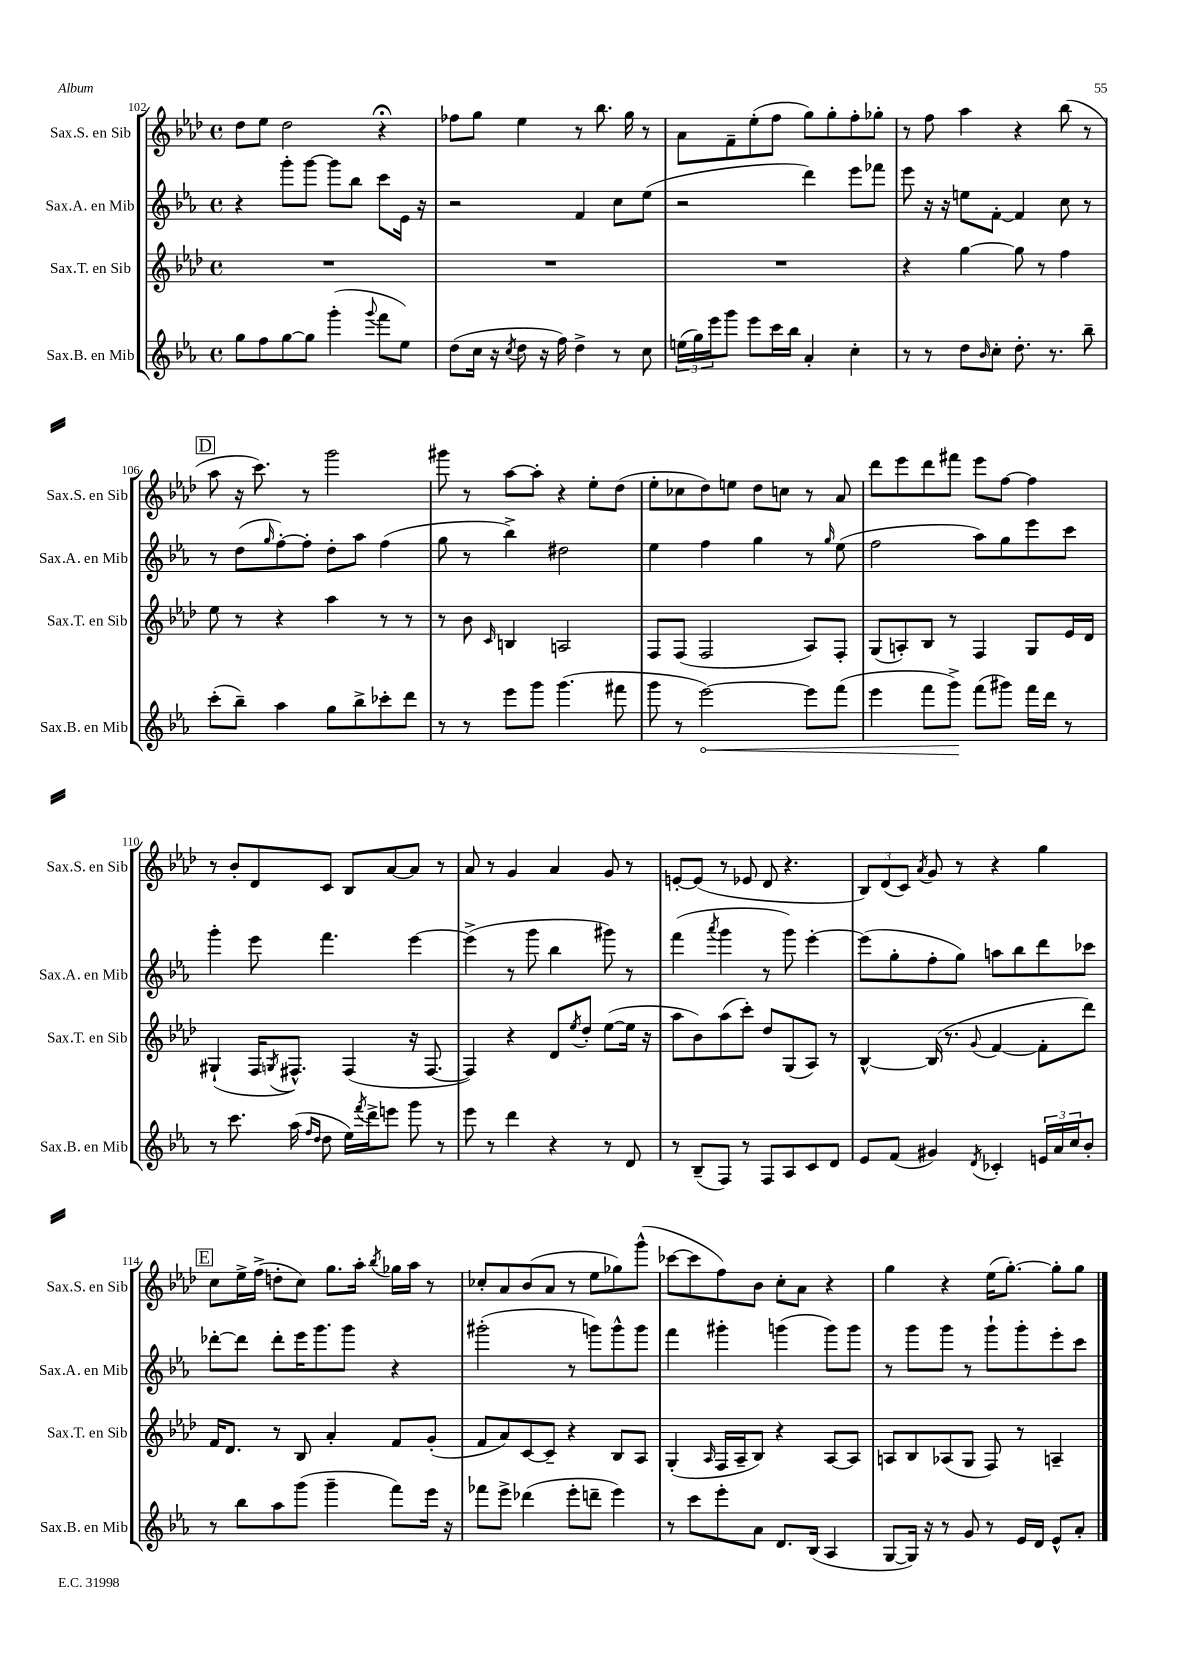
<<
\new StaffGroup <<
\new Staff = "s0" \with { instrumentName = "Sax.S. en Sib" shortInstrumentName = "Sax.S. en Sib" } {
    \clef treble \key aes \major \defaultTimeSignature \time 4/4
    des''8 ees''8 des''2 r4\fermata |
    fes''8 g''8 ees''4 r8 bes''8. g''16 r8 |
    aes'8 f'8-- ees''8-.( f''8 g''8) g''8-. f''8-. ges''8-. |
    r8 f''8 aes''4 r4 bes''8( r8 |
    \mark \markup { \box "D" } aes''8 r16 c'''8.) r8 g'''2 |
    gis'''8 r8 aes''8~ aes''8-. r4 ees''8-. des''8( |
    ees''8-. ces''8 des''8) e''8 des''8 c''8 r8 aes'8 |
    des'''8 ees'''8 des'''8 fis'''8 ees'''8 f''8~ f''4 |
    r8 bes'8-. des'8 c'8 bes8 aes'8~ aes'8 r8 |
    aes'8 r8 g'4 aes'4 g'8 r8 |
    e'8~-. e'8( r8 ees'8 des'8 r4. |
    \tuplet 3/2 { bes8) des'8( c'8) } \acciaccatura { aes'8 } g'8 r8 r4 g''4 |
    \mark \markup { \box "E" } c''8 ees''16-> f''16->( d''8-. c''8) g''8. aes''16-. \acciaccatura { bes''8 } ges''16 aes''16 r8 |
    ces''8-. aes'8 bes'8( aes'8 r8 ees''8 ges''8) g'''8-^( |
    ces'''8~ ces'''8 f''8) bes'8 c''8-. aes'8 r4 |
    g''4 r4 ees''16( g''8.~-.) g''8-. g''8 \bar "|." |
}
\new Staff = "s1" \with { instrumentName = "Sax.A. en Mib" shortInstrumentName = "Sax.A. en Mib" } {
    \clef treble \key ees \major \defaultTimeSignature \time 4/4
    r4 g'''8-. g'''8~ g'''8 bes''8 c'''8 ees'16 r16 |
    r2 f'4 c''8 ees''8( |
    r2 d'''4) ees'''8 fes'''8 |
    ees'''8 r16 r16 e''8 f'8~-. f'4 c''8 r8 |
    \mark \markup { \box "D" } r8 d''8( \grace { g''16 } f''8~-.) f''8-. d''8-. aes''8 f''4( |
    g''8 r8 bes''4->) dis''2 |
    ees''4 f''4 g''4 r8 \grace { g''16 } ees''8( |
    f''2 aes''8) g''8 ees'''8 c'''8 |
    g'''4-. ees'''8 f'''4. ees'''4~ |
    ees'''4->( r8 g'''8 bes''4 gis'''8) r8 |
    f'''4( \acciaccatura { aes'''8 } g'''4 r8 g'''8) ees'''4~-. |
    ees'''8( g''8-. f''8-. g''8) a''8 bes''8 d'''8 ces'''8 |
    \mark \markup { \box "E" } des'''8~-. des'''8 des'''8-. ees'''16 g'''8. g'''8 r4 |
    gis'''2-.( r8 g'''8) g'''8-^ g'''8 |
    f'''4 gis'''4-. g'''4( g'''8) g'''8 |
    r8 g'''8 g'''8 r8 g'''8-! g'''8-. ees'''8-. c'''8 \bar "|." |
}
\new Staff = "s2" \with { instrumentName = "Sax.T. en Sib" shortInstrumentName = "Sax.T. en Sib" } {
    \clef treble \key aes \major \defaultTimeSignature \time 4/4
    R1 |
    R1 |
    R1 |
    r4 g''4~ g''8 r8 f''4 |
    \mark \markup { \box "D" } ees''8 r8 r4 aes''4 r8 r8 |
    r8 bes'8 \grace { c'16 } b4 a2 |
    f8 f8( f2 aes8) f8-. |
    g8( a8-.) bes8 r8 f4 g8 ees'16 des'16 |
    gis4-!( f16 \acciaccatura { g8 } fis8.-^) fis4( r16 fis8.~ |
    fis4) r4 des'8 \acciaccatura { ees''8 } des''8-. ees''8~( ees''16 r16 |
    aes''8 bes'8) aes''8( c'''8-.) des''8 g8( aes8) r8 |
    bes4~-^ bes16( r8. \appoggiatura { g'8 } f'4~ f'8-. des'''8) |
    \mark \markup { \box "E" } f'16 des'8. r8 bes8 aes'4-. f'8 g'8-.( |
    f'8 aes'8) c'8~ c'8-- r4 bes8 aes8 |
    g4-.( \grace { aes16 } f16 aes16-- bes8) r4 aes8~ aes8 |
    a8 bes8 aes8( g8 f8) r8 a4-- \bar "|." |
}
\new Staff = "s3" \with { instrumentName = "Sax.B. en Mib" shortInstrumentName = "Sax.B. en Mib" } {
    \clef treble \key ees \major \defaultTimeSignature \time 4/4
    g''8 f''8 g''8~ g''8 g'''4-.( \appoggiatura { g'''8 } f'''8 ees''8) |
    d''8( c''16 r16 \acciaccatura { c''8 } d''8 r16 f''16) d''4-> r8 c''8 |
    \tuplet 3/2 { e''16( g''16) ees'''16 } g'''8 ees'''8 c'''16 bes''16 aes'4-. c''4-. |
    r8 r8 d''8 \grace { bes'16 } c''8-. d''8.-. r8. bes''8-- |
    \mark \markup { \box "D" } c'''8-.( bes''8--) aes''4 g''8 bes''8-> ces'''8-. d'''8 |
    r8 r8 ees'''8 g'''8 g'''4.( fis'''8 |
    g'''8 r8 \once \override Hairpin.circled-tip = ##t ees'''2~\<) ees'''8 f'''8( |
    ees'''4 f'''8 g'''8->\!) f'''8( gis'''8) f'''16 d'''16 r8 |
    r8 c'''8. aes''16( \grace { f''16 d''16 } d''8 ees''16) \acciaccatura { f'''8 } d'''16-> e'''8 g'''8 r8 |
    ees'''8 r8 d'''4 r4 r8 d'8 |
    r8 bes8--( f8) r8 f8 aes8 c'8 d'8 |
    ees'8 f'8( gis'4) \acciaccatura { d'8 } ces'4-. \tuplet 3/2 { e'16 aes'16 c''16 } bes'8-. |
    \mark \markup { \box "E" } r8 bes''8 aes''8 g'''8( g'''4-- f'''8) ees'''16 r16 |
    fes'''8 ees'''8-> des'''4( ees'''8-. d'''8-- ees'''4) |
    r8 c'''8 ees'''8-. aes'8 d'8. bes16( aes4 |
    g8~ g16) r16 r8 g'8 r8 ees'16 d'16 ees'8-^ aes'8-. \bar "|." |
}
>>
>>
\layout { \context { \Score currentBarNumber = #102 } }
